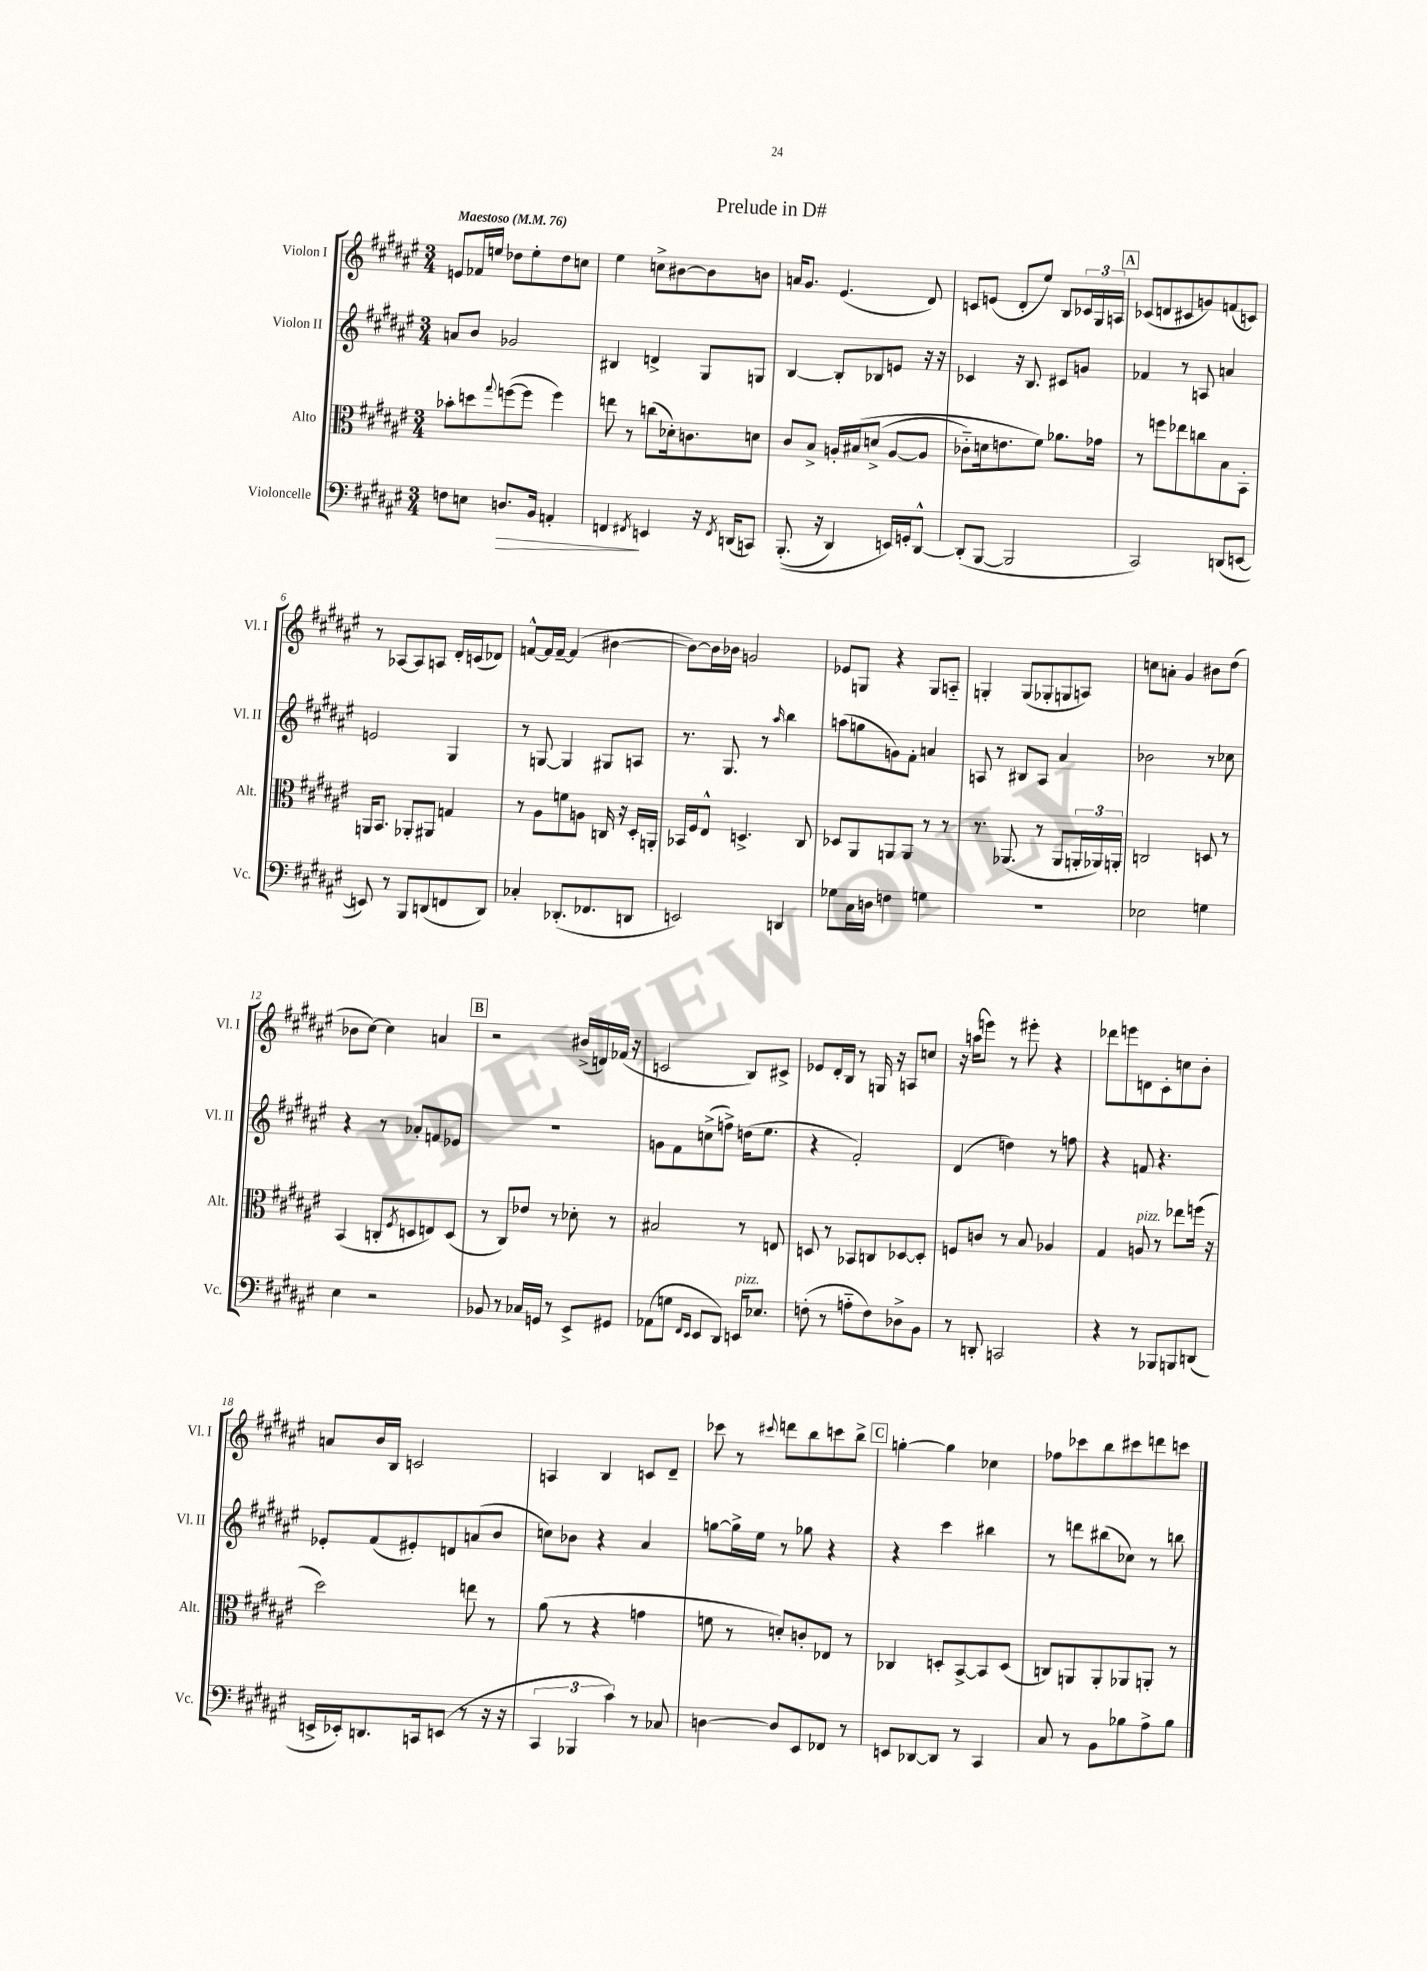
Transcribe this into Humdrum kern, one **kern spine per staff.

**kern	**kern	**kern	**kern
*staff4	*staff3	*staff2	*staff1
*clefF4	*clefC3	*clefG2	*clefG2
*k[f#c#g#d#a#e#]	*k[f#c#g#d#a#e#]	*k[f#c#g#d#a#e#]	*k[f#c#g#d#a#e#]
*M3/4	*M3/4	*M3/4	*M3/4
*MM76	*MM76	*MM76	*MM76
8F\L	8b-'\L	8a/L	8e/L
8E\J	8dd\	8b/J	16f-/L
.	.	.	16ee/JJ
.	8qqgg#/	.	.
8.D/L	([8ff\	2g-/	8dd-\L
.	8ff\]J	.	8ee'\
16BB/Jk	.	.	.
4AA'/	4ff\)	.	8dd-\
.	.	.	8cc\J
=	=	=	=
4FF/	8ee\	4B#/	4ee#\
.	8r	.	.
8qFF#/	.	.	.
4EE/	(8cc\L	4d^/	8cc^\L
.	16d-'\k)	.	[8b#\
.	8.c\	.	.
16r	.	8G#/L	8b#\]
8qFF#/	.	.	.
(16DD/LK	.	.	.
8CC/J)	8d\J	8G/J	8b\J
=	=	=	=
&((8.BBB'/	8c#/L	[4B/	16a/LK
.	.	.	8.g#/J
.	8B^/J	.	.
16r	.	.	.
4DD#/)	16A'/LL	8B'/]L	(4.e#/
.	&(16B#/J	.	.
.	(8d^/J	8B-/	.
16EE/LL&)	[8A/L	8e/J	.
16GG'/J	.	.	.
[8DD#^^/J	8A/]J	16r	8d#/)
.	.	16r	.
=	=	=	=
(8DD#'/]L	8c-'~\L)	4c-/	8c/L
[8BBB/J	16d\k	.	(8e/J
.	8.e\	.	.
2BBB/]	.	16r	8d#'/L
.	.	8.B/	.
.	8f#\J&)	.	8ee#/J)
.	8.a-\L	8c#/L	8B/L
.	.	8g/J	24c-/L
.	.	.	24G#/
.	16g-\Jk	.	.
.	.	.	24A/JJ
=	=	=	=
2CC#/)	8r	4f-/	(8c-/L
.	8ff\L	.	8d/
.	8ee-\	8r	8c#/
.	8cc\	8A/	8g/)
(8DD/L	8B\	4a/	(8f/
[8EE/J	8BB'\J	.	8c/J)
=	=	=	=
8EE/])	16AA/LK	2e/	8r
.	8.BB/J	.	.
8r	.	.	[8A-/L
8BBB/L	8AA-'/L	.	8A-/]
(8DD/	8AA#/J	.	8A/J
8FF/	4G/	4G#/	16d#'/LL
.	.	.	(16c/J
8DD/J)	.	.	8d-/J)
=	=	=	=
4C-'/	8r	8r	[8f^^/L
.	8A#\L	[8G/	16f/]L
.	.	.	[16f~/JJ
(8.DD-'/L	8f\	4G/]	(4f/]
.	8A\J	.	.
8.FF-/	.	.	.
.	16C/	8G#/L	[4b#\
.	16r	.	.
8DD/J	16D#'/LL	8A/J	.
.	16AA'/JJ	.	.
=	=	=	=
2EE/)	16BB-/LL	8.r	8b#\_L)
.	16F#/J	.	.
.	8E#^^/J	.	16b#\]L
.	.	8.G#/	16b-\JJ
.	4.D^/	.	2g/
.	.	8r	.
.	.	16qqaa#/	.
4DD/	.	4bb\	.
.	8C#/	.	.
=	=	=	=
8G-\L	8D-/L	(8aa\L	8e-/L
16C#\L	8AA#/	8gg\	8G/J
16D\JJ	.	.	.
4F\	8AA/	8g\)	4r
.	8AA/J	8f#'\J	.
4G\	8r	4a/	8G/L
.	8r	.	8A'~/J
=	=	=	=
2.r	8.r	8A/	4G'/
.	.	8r	.
.	(8.AA-/	.	.
.	.	8B#/L	(8G/L
.	8r	8A/J	8G-'/
.	8AA-/L	4a#/	8G/
.	24AA'/L	.	8A/J)
.	24AA-/)	.	.
.	24AA'/JJ	.	.
=	=	=	=
2E-\	2C/	2b-\	8cc\L
.	.	.	8a'\J
.	.	.	4g#/
4G\	8D/	8r	8b#\L
.	8r	8cc-\	(8dd#\J
=	=	=	=
4E#\	(4BB/	4r	8b-\L
.	.	.	[8cc#\J)
2r	8C'/L	8r	4cc#\]
.	8qF#/	.	.
.	8D/	8a-'/L	.
.	8E/)	8f/	4a/
.	(8D/J	8e-/J	.
=	=	=	=
8BB-/	8r	2.r	2r
8r	8C#/L)	.	.
16C-/LL	8e-/J	.	.
16GG/JJ	.	.	.
8r	8r	.	.
8EE#^/L	8d-'\	.	(16b#^/LL
.	.	.	16d/)
8GG#/J	8r	.	(16f-/JJ
.	.	.	16r
=	=	=	=
(8AA-\L	2B#/	8g\L	2c/
8G\J	.	8f#\	.
16qqFF#/LL	.	.	.
16qqEE#/JJ	.	.	.
8EE#/L	.	(8cc^\	.
8DD#/J)	.	8ff^\J)	.
16EE/LK	8r	(16dd\LK	8B/L)
8.E-/J	.	8.ee#\J	.
.	8E/	.	8c#^/J
=	=	=	=
(8F'\	8D/	4r	8e-/L
8r	8r	.	16d#'/L
.	.	.	16B/JJ
8A'~\L	8BB-/L	2f#'/)	8r
8F\)	8C/	.	16G/
.	.	.	16r
8D-^\	[8D-/	.	8A/L
8BB\J	8D-'/]J	.	8cc/J
=	=	=	=
8r	8F/L	(4d#/	16r
.	.	.	(16aa\LK
8DD'/	8c/J	.	8eee\J)
2CC/	8r	4dd\)	8r
.	8B/	.	8eee#'\
.	4A-/	8r	4r
.	.	8ff\	.
=	=	=	=
4r	4G#/	4r	8ddd-\L
.	.	.	8eee\
8r	8A/	8f/	8d\
8BBB-/L	8r	4.r	8c#'\
8BBB/	8ee-\L	.	8cc\
(8DD/J	(16ff\Jk	.	8b'\J
.	16r	.	.
=	=	=	=
16EE^/LL	2dd#\)	8e-'/L	8a/L
16EE-'/J)	.	.	.
8.DD/	.	(8f#/	16b/L
.	.	.	16B/JJ
.	.	8e#'/)	2c/
16CC/k	.	.	.
(8EE/J	.	8d/	.
8r	8ee\	(8a/	.
16r	8r	8b/J	.
16r	.	.	.
=	=	=	=
6CC#/	(8a#\	8cc\L)	4A/
.	8r	8b-\J	.
6BBB-/	.	.	.
.	4r	4r	4B/
6c#\)	.	.	.
8r	4g\	4a#/	8c/L
8C-/	.	.	8d#~/J
=	=	=	=
[4D\	8f\	[8gg\L	8ccc-\
.	8r	16gg^\]L	8r
.	.	16ee#\JJ	.
.	.	.	8qqccc#/
8D/]L	8d'/L)	8r	8ddd\L
8EE#/	8c'/	8gg-\	8bb\
8FF-/J	8E-/J	4r	8ccc\
8r	8r	.	8bb^\J
=	=	=	=
8EE/L	4C-/	4r	[4gg'\
[8DD-/	.	.	.
8DD-/]J	8D'/L	4ccc#\	4gg\]
8r	[8BB^/	.	.
4CC#/	8BB/]	4bb#\	4cc-\
.	(8D/J	.	.
=	=	=	=
8C#/	8C/L)	8r	8ff-\L
8r	8AA/	8ddd\L	8ccc-\
8BB\L	8AA'/	(8bb#\	8bb\
8B-\	8AA-/	8cc-\J)	8ccc#\
8A#^\	8AA'/J	8r	8ddd\
8B-\J	8r	8bb\	8ccc\J
==	==	==	==
*-	*-	*-	*-
